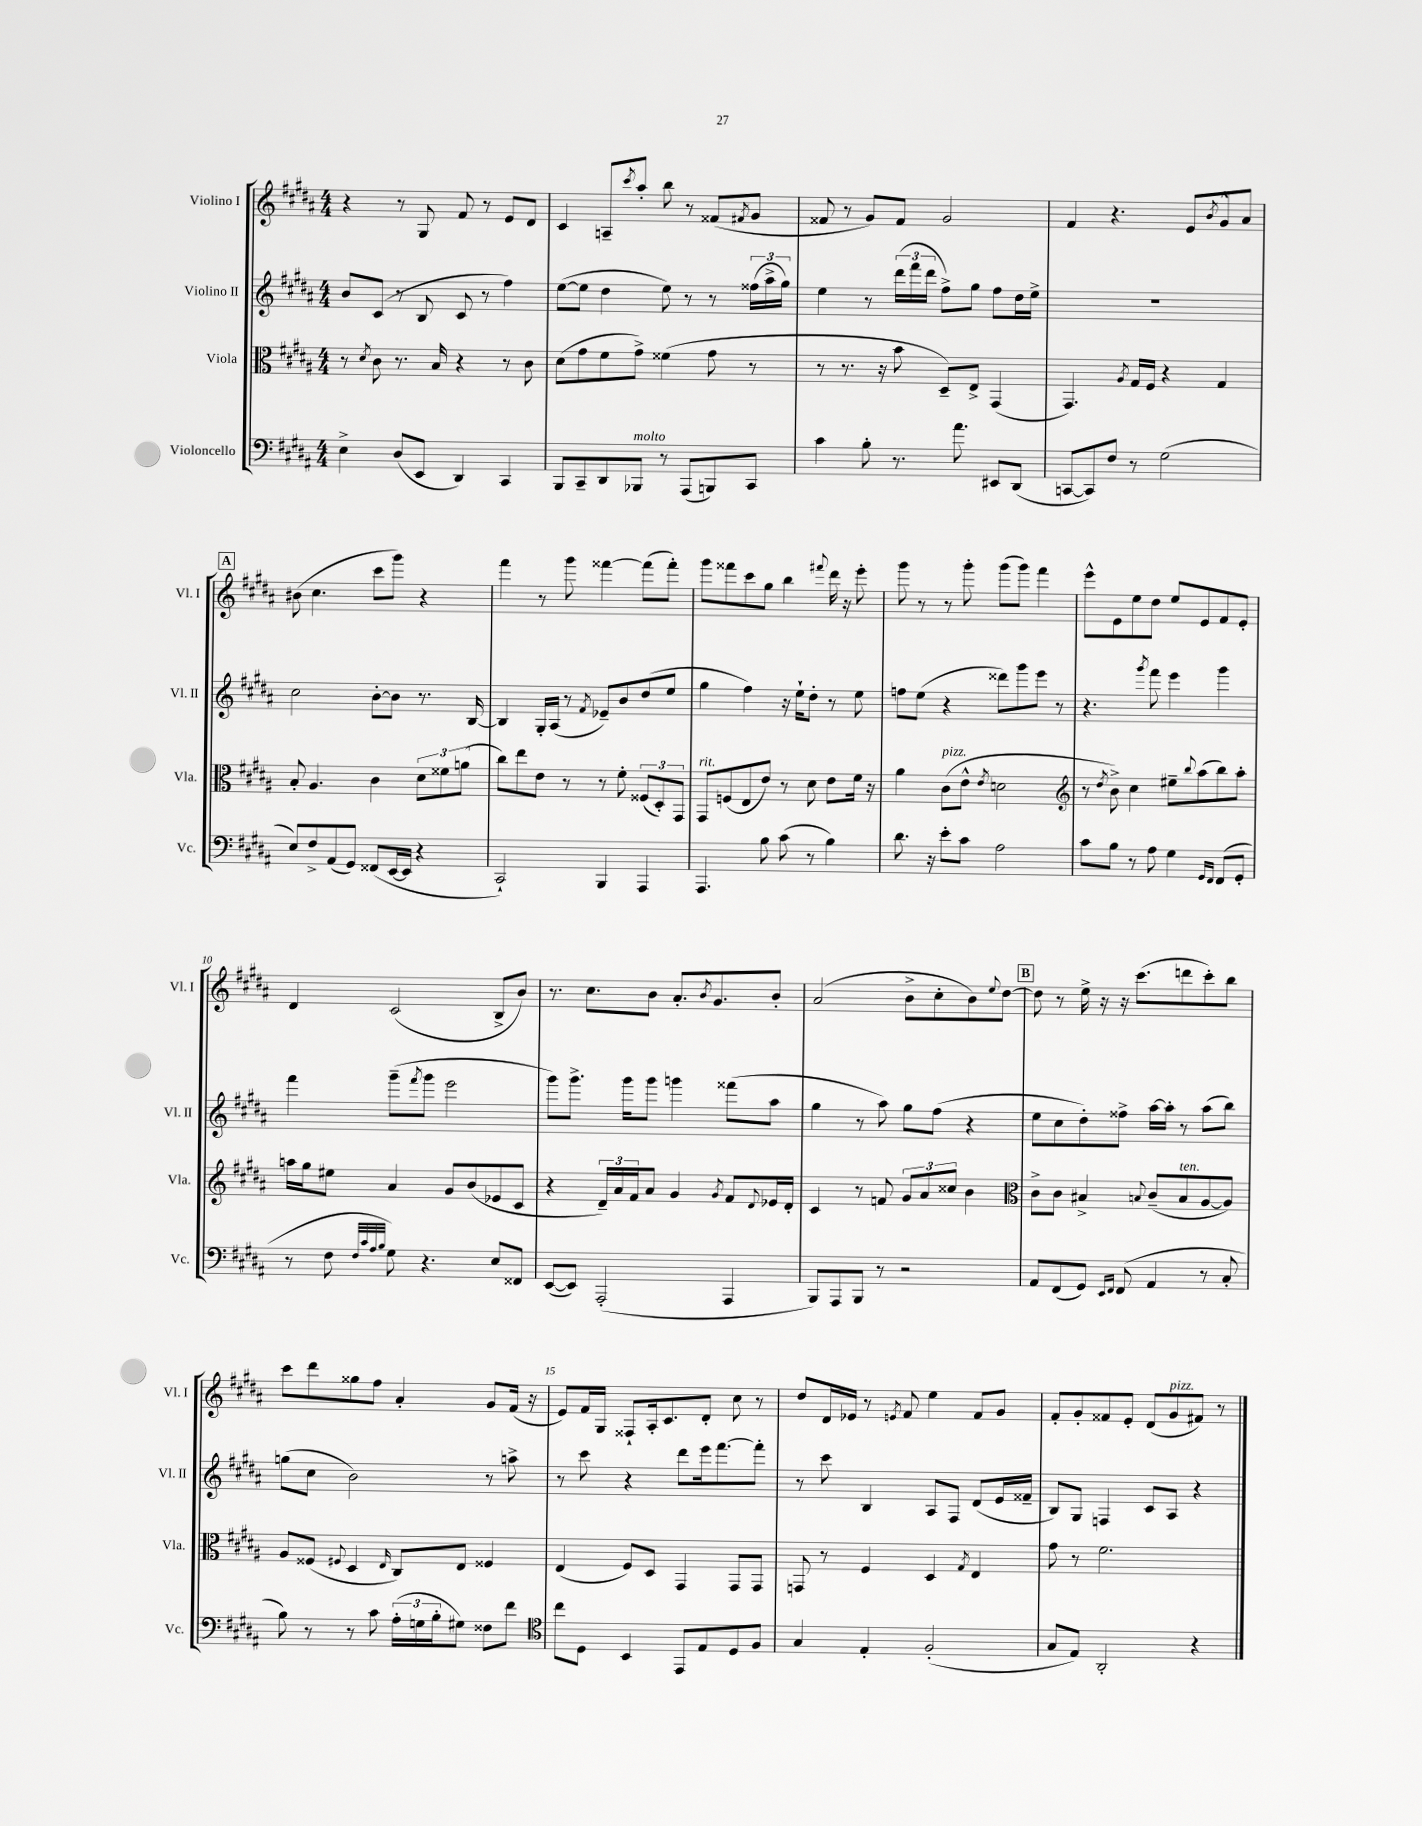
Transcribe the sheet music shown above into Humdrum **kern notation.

**kern	**kern	**kern	**kern
*staff4	*staff3	*staff2	*staff1
*clefF4	*clefC3	*clefG2	*clefG2
*k[f#c#g#d#a#]	*k[f#c#g#d#a#]	*k[f#c#g#d#a#]	*k[f#c#g#d#a#]
*M4/4	*M4/4	*M4/4	*M4/4
4E^	8r	8b	4r
.	8qd#	.	.
.	8c#	(8c#	.
(8D#	8.r	8r	8r
8EE	.	8B	8G#
.	16B	.	.
4DD#)	4r	8c#	8f#
.	.	8r	8r
4CC#	8r	4ff#)	8e
.	8c#	.	8d#
=	=	=	=
8BBB	(8d#	([8ee	4c#
8CC#~	8g#	8ee]	.
8DD#	8f#	4dd#	8A~
.	.	.	8qccc#
8BBB-	8g#^)	.	8aa#'
8r	(4f##	8ee)	8bb
(8AAA#	.	8r	8r
8BBB)	8g#	8r	(8f##
.	.	.	8qf#
8CC#	8r	(24ff##	8g#
.	.	24aa#^	.
.	.	24gg#)	.
=	=	=	=
4c#	8r	4ee	8f##
.	8.r	.	8r
8B'	.	8r	8g#)
.	16r	.	.
8.r	8b	(24ddd#	8f##
.	.	24fff#	.
.	.	24ddd#	.
.	8D#~)	8ff#^)	2g#
8.a#	.	.	.
.	8E^	8gg#	.
8EE#	(4GG#	8ff#	.
(8DD#	.	16dd#	.
.	.	16ee^	.
=	=	=	=
[8CC	4.GG#)	1r	4f#
8CC])	.	.	.
8F#	.	.	4.r
.	8qA#	.	.
8r	16G#	.	.
.	16F#	.	.
(2G#	4r	.	.
.	.	.	8e
.	.	.	8qb
.	4G#	.	8g#^^
.	.	.	8a#
=	=	=	=
8E)	8B'	2cc#	(8b#
8F#^	4.A#	.	4.cc#
(8AA#	.	.	.
8GG#)	.	.	.
(8FF##	4c#	[8b'	8ccc#
[16EE	.	8b]	8ggg#)
16EE]	.	.	.
4r	12d#	8.r	4r
.	12f##	.	.
.	(12a	.	.
.	.	[16B	.
=	=	=	=
2CC#`)	8cc#)	4B]	4fff#
.	8ee	.	.
.	8e	16G#'	8r
.	.	(16A#	.
.	8r	8r	8ggg#
.	.	8qf#	.
4BBB	8r	8e-~)	[4fff##
.	8f#'	8b	.
4AAA#	(12F##	(8dd#	(8fff##]
.	12D#')	.	.
.	.	8ee	8fff##')
.	12GG#	.	.
=	=	=	=
4.AAA#	8GG#	4gg#	8ggg#
.	(8F	.	8fff##
.	8E	4ff#)	8ccc#
8B	8e)	.	8gg#
(8c#	8r	16r	4bb
.	.	16ee`	.
8r	8d#	8dd#'	.
.	.	.	8qqfff#
4B)	8e	8r	16ddd#
.	.	.	16r
.	16f#	8ee	8eee'
.	16r	.	.
=	=	=	=
8.d#	4a#	8ff	8ggg#
.	.	(8ee	8r
16r	.	.	.
8e'	(8c#	4r	8r
8c#	8e^^	.	8ggg#'
.	8qe	.	.
2A#	2d	8ddd##)	(8ggg#
.	.	8ggg#	8ggg#)
.	.	8eee	4fff#
.	.	8r	.
=	=	=	=
*	*clefG2	*	*
8c#	8r	4.r	8eee^^
.	8qdd#	.	.
8B	8b^)	.	8e
8r	4cc#	.	8ee
.	.	8qggg#	.
8A#	.	8fff#	8dd#
4G#	8ee#~	4eee	8ee
.	8qqbb	.	.
.	(8aa#	.	8e
16qqGG#	.	.	.
16qqFF#	.	.	.
(8FF#	8bb)	4ggg#	8f#
8GG#'	8aa#'	.	8e'
=	=	=	=
8r	16aa	4fff#	4d#
.	16gg#	.	.
8F#	8ee#	.	.
32qqF#	.	.	.
32qqc#	.	.	.
32qqA#	.	.	.
32qqB	.	.	.
8G#)	4a#	(8ggg#~	(2c#
.	.	8qfff#	.
4.r	.	8ggg#	.
.	8g#	2eee	.
.	(8b	.	.
8E	8e-	.	8B^
8FF##	8c#	.	8b)
=	=	=	=
([8EE	4r	8ggg#)	8.r
8EE])	.	8.ggg#^	.
.	.	.	8.cc#
(2AAA#'	24d#~)	.	.
.	24a#	.	.
.	.	16ggg#	.
.	24f#	.	.
.	8a#	8ggg#	8b
.	4g#	4ggg	8.a#'
.	.	.	8qb
.	.	.	8.g#
.	8qg#	.	.
4AAA#	8f#	(8fff##	.
.	8qqd#	.	.
.	16e-	8aa#	8b'
.	16d#'	.	.
=	=	=	=
8BBB)	4c#	4gg#	(2a#
8AAA#	.	.	.
8BBB	8r	8r	.
8r	8f	8aa#)	.
2r	12g#	8gg#	8b^
.	12a#	.	.
.	.	(8ff#	8cc#'
.	12cc##	.	.
.	4b	4r	8b)
.	.	.	8qqee
.	.	.	[8dd#
=	=	=	=
*	*clefC3	*	*
8AA#	8c#^	8ee	8dd#]
(8FF#	8c#	8cc#	8r
8GG#)	4B#^	8dd#')	16ee^
.	.	.	16r
16qqEE	.	.	.
16qqFF#	.	.	.
(8FF#	.	8ff##^	16r
.	.	.	(8.ccc#
.	8qqB	.	.
4AA#	(8c#~	[16aa#	.
.	.	16aa#']	.
.	8B	8r	8ddd
8r	[8A#	(8aa#	8ccc#')
8C#'	8A#])	8bb)	8bb
=	=	=	=
8B)	8A#	(8gg	8ccc#
8r	(8F##	8cc#	8ddd#
.	8qqF#	.	.
8r	4D#	2b)	8gg##
8c#	.	.	8ff#
.	16qqE	.	.
(24A#'	8C#)	.	4a#'
24G	.	.	.
24B'	.	.	.
8G#)	8E	.	.
8F##	4F##	8r	8g#
8f#	.	8aa^	(16f#
.	.	.	16r
=	=	=	=
*clefC4	*	*	*
8cc#	(4E	8r	8e)
8D#	.	8ccc#	16f#
.	.	.	16G#
4BB	8F#)	4r	8F##`
.	8D#	.	16A#'
.	.	.	8.c#
8EE	4GG#	8ddd#	.
8E	.	16eee	8d#'
.	.	[8.fff#	.
8D#	8GG#	.	8cc#
8F#	8GG#	8fff#']	8r
=	=	=	=
4G#	8GG	8r	8dd#
.	8r	8ccc#	16d#
.	.	.	16e-
4E'	4F#	4B	8r
.	.	.	8qe
.	.	.	8f#
(2F#'	4D#	8A#	4ee
.	.	8F#	.
.	8qG#	.	.
.	4E	(8d#	8f#
.	.	16e	8g#
.	.	16f##~	.
=	=	=	=
8G#	8g#	8B)	8f#'
8E)	8r	8G#	8g#'
2AA#'	2.f#	4F	8f##
.	.	.	8e'
.	.	8c#	(8d#
.	.	8A#	8g#
4r	.	4r	8f#)
.	.	.	8r
==	==	==	==
*-	*-	*-	*-
